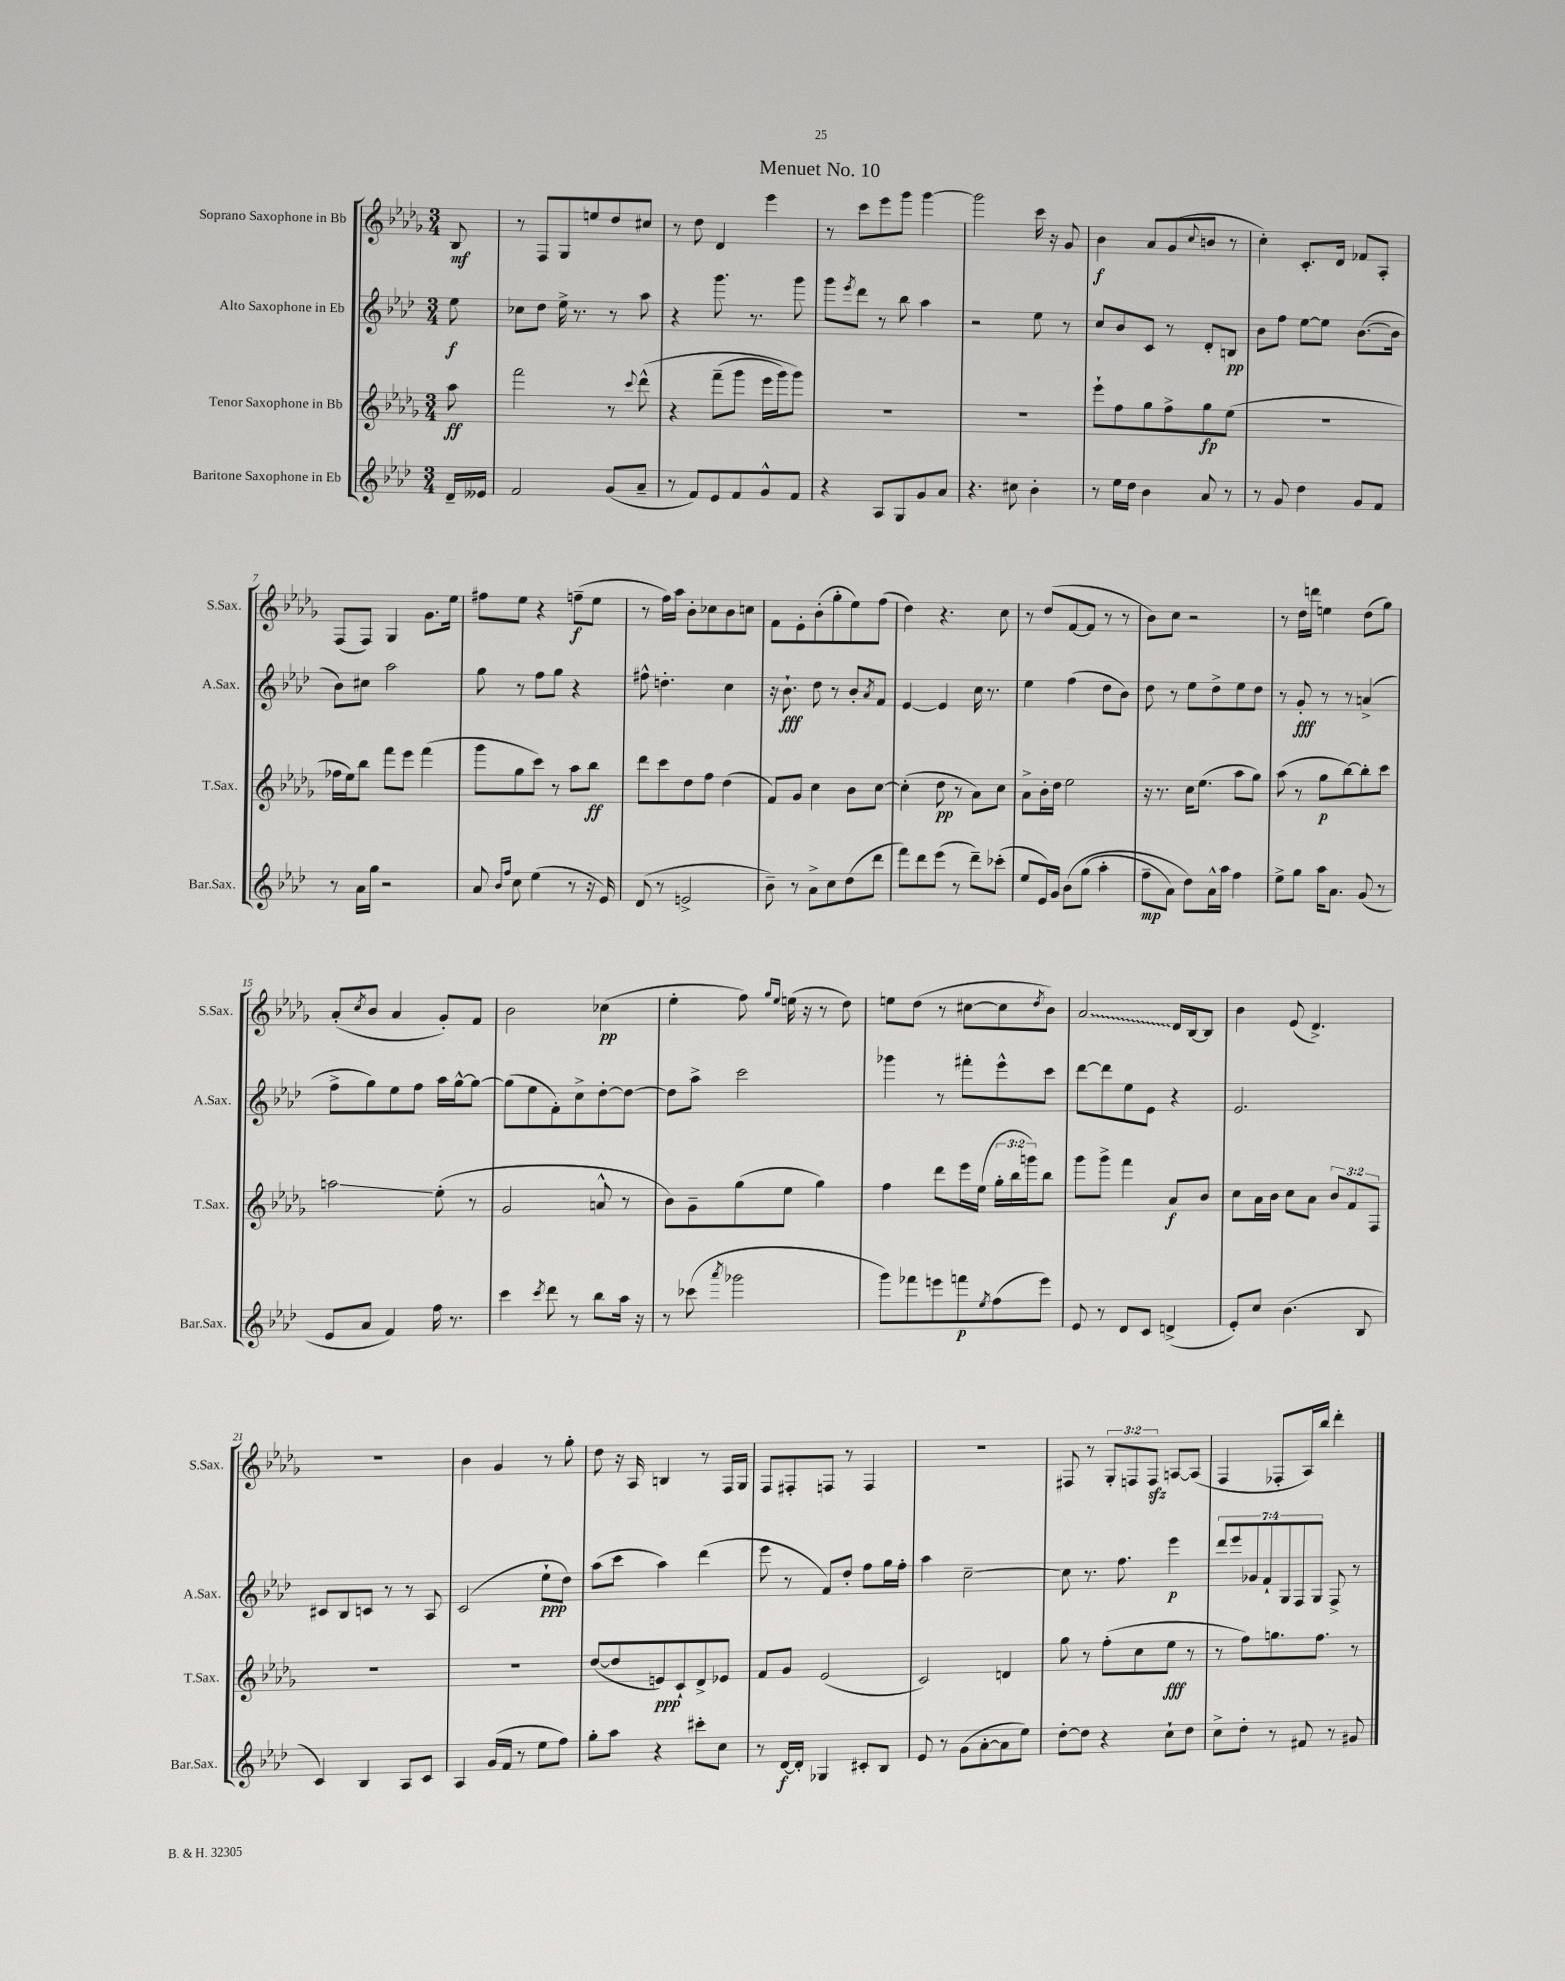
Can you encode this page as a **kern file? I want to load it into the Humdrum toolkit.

**kern	**kern	**kern	**kern
*staff4	*staff3	*staff2	*staff1
*clefG2	*clefG2	*clefG2	*clefG2
*k[b-e-a-d-]	*k[b-e-a-d-g-]	*k[b-e-a-d-]	*k[b-e-a-d-g-]
*M3/4	*M3/4	*M3/4	*M3/4
16d-~	8aa-	8ee-	8B-
16e--	.	.	.
=	=	=	=
2f	2fff	8cc-	8r
.	.	8dd-	8F
.	.	16ee-^	8G-
.	.	8.r	.
.	.	.	8ee
(8g	8r	8r	8dd-
.	8qqccc	.	.
8a-~	&(8ddd-^^	8aa-	8cc#
=	=	=	=
8r	4r	4r	8r
8f)	.	.	8dd-
8e-	(8fff~	8.ggg	4d-
8f	8ggg-	.	.
.	.	8.r	.
8g^^	16eee-	.	4eee-
.	16ggg-)	.	.
8f	8ggg-&)	8ggg	.
=	=	=	=
4r	2.r	8ggg	8r
.	.	8qeee-	.
.	.	8ddd-	8ccc
8A-	.	8r	8eee-
8G	.	8bb-	8ggg-
8g	.	4aa-	[4ggg-
8a-	.	.	.
=	=	=	=
4.r	2.r	2r	2ggg-]
8cc#	.	.	.
4b-'	.	8ee-	16ccc
.	.	.	16r
.	.	8r	8g-
=	=	=	=
8r	8eee-`	8cc	4b-
16ee-	8ff	8b-	.
16dd-	.	.	.
4b-	8gg-	8c	8a-
.	8ff^	8r	(8g-
.	.	.	8qqcc
8a-	8gg-	8d-'	8b
8r	(8ee-	8B	8r
=	=	=	=
8r	2.r	8b-	4cc')
8g	.	8ff	.
4dd-	.	[8ee-	8.c'
.	.	8ee-]	.
.	.	.	16d-
8g	.	([8.b-	8f-
8f	.	.	8A-'
.	.	16b-]	.
=	=	=	=
8r	16ff-	8b-)	(8F
.	16ee-)	.	.
16a-	8bb-	8cc#	8F)
16gg	.	.	.
2r	8fff	2aa-	4G-
.	8eee-	.	.
.	(4fff	.	8.g-
.	.	.	16ee-
=	=	=	=
8a-	8ggg-	8gg	8ff#
16qqb-	.	.	.
16qqff	.	.	.
8cc	8gg-	8r	8ee-
(4ee-	8ccc)	8ff	4r
.	8r	8gg	.
8r	8aa-	4r	(8ff~
16r	8bb-	.	8ee-
16e-)	.	.	.
=	=	=	=
(8d-	8ddd-	8ff#^^	8r
8r	8ccc	4.dd'	16ff)
.	.	.	16aa-
2e^	8dd-	.	8b-'
.	8ff	.	8cc-
.	(4dd-	4cc	8b-
.	.	.	8cc
=	=	=	=
8b-~)	8f)	16r	8f
.	.	8.b-`	.
8r	8g-	.	8e-'
8a-^	4cc	8dd-	(8b-'
8cc	.	8r	8gg-'
(8dd-	8b-	8b-'	8ee-)
.	.	8qa-	.
8ddd-	[8cc	8f	(8ff
=	=	=	=
8fff)	(4cc']	[4e-	4dd-)
8ddd-	.	.	.
(8eee-	8dd-	4e-]	4.r
8r	8r	.	.
8ddd-~)	8a-)	16cc	.
.	.	8.r	.
(8ccc-'	8cc	.	8cc
=	=	=	=
8ee-	8a-^	4ee-	8r
16e-)	16b-'	.	(8dd-
16g	16dd-	.	.
&(8b-	2ee-	(4ff	[8f
(8gg	.	.	8f]
4aa-'	.	8dd-	8r
.	.	8b-)	8r
=	=	=	=
8ff~	16r	8dd-	8b-)
.	8.r	.	.
8a-)	.	8r	8cc
8dd-&)	16cc	8ee-	2r
.	(8.ee-	.	.
16a-^^	.	8dd-^	.
16aa-	.	.	.
4ff	8aa-	8ee-	.
.	8gg-)	8dd-	.
=	=	=	=
8ee-^	(8aa-	8r	8r
8gg	8r	8g'	16dd-
.	.	.	16ddd
16aa-	8gg-	8r	4ee
8.a-	.	.	.
.	[8bb-)	8r	.
(8g	8bb-']	(4a^	(8dd-
8r	8ccc	.	8gg-)
=	=	=	=
8e-	2aa	8ff^	(8a-'
.	.	.	8qcc
8a-	.	8gg)	8b-
4f)	.	8ee-	4a-
.	.	8ff	.
16ff	(8ee-'	16aa-	8g-')
8.r	.	[16gg^^	.
.	8r	8gg_	8f
=	=	=	=
4ccc	2g-	(8gg]	2b-
.	.	8ee-	.
8qccc	.	.	.
8ddd-	.	8f')	.
8r	.	8cc^	.
8bb-	8a^^	[8dd-'	(4cc-
16aa-	8r	8dd-_	.
16r	.	.	.
=	=	=	=
8r	8b-)	8dd-]	4ee-'
(8ccc-	8g-~	8aa-^	.
8qaaa-	.	.	.
2ggg-	(8gg-	2ccc	8ff)
.	.	.	16qqgg-
.	.	.	16qqee-
.	8ee-	.	(16ee
.	.	.	16r
.	4gg-)	.	8r
.	.	.	8dd-)
=	=	=	=
8ggg)	4ff	4ggg-	8ee
8fff-	.	.	(8dd-
8eee	8ddd-	8r	8r
8fff	16eee-	8fff#'	[8cc#
.	(16ee-	.	.
8qee-	.	.	.
(8ff	24gg-'	8eee-^^	8cc#]
.	24bb-	.	.
.	24ggg)	.	.
.	.	.	8qdd-
8eee)	8bb-	8ccc	8b-)
=	=	=	=
8e-	8ggg-	[8ddd-	2a-
8r	8ggg-^	8ddd-]	.
8d-	4fff	8ee-	.
8c	.	8e-	.
(4d^	8a-	4r	16d-
.	.	.	[16B-
.	8b-	.	8B-]
=	=	=	=
8e-')	8cc	2.e-	4b-
8cc	16a-	.	.
.	16b-	.	.
(4.b-	8cc	.	(8e-
.	8a-	.	4.d-^)
.	12b-	.	.
.	12f	.	.
8B-	.	.	.
.	12F	.	.
=	=	=	=
4c)	2.r	8c#	2.r
.	.	8B-	.
4B-	.	8c	.
.	.	8r	.
8A-	.	8r	.
8c	.	8A-	.
=	=	=	=
4A-	2.r	(2c	4b-
(16g	.	.	4g-
16f	.	.	.
8r	.	.	.
8ee-	.	8ee-`	8r
8ff)	.	8dd-)	8gg-'
=	=	=	=
8gg'	([8dd-	(8aa-	8dd-
8aa-	8dd-]	8ccc	16r
.	.	.	16A-
4r	8e)	4aa-)	4B
.	8c`	.	.
8ccc#'	8d-^	(4ddd-	8r
8cc	8e-	.	16F
.	.	.	16G-
=	=	=	=
8r	8f	8eee-	8F
[16d-	8g-	8r	8F#'
16d-']	.	.	.
4G-	(2e-	8f)	8F
.	.	8dd-'	8r
8c#'	.	8ff	4F
8B-	.	16gg	.
.	.	16ff'	.
=	=	=	=
8e-	2c)	4aa-	2.r
8r	.	.	.
(8g	.	[2cc~	.
[8a-'	.	.	.
8a-]	4d	.	.
8ee-)	.	.	.
=	=	=	=
[8dd-'	8gg-	8cc]	8F#
8dd-]	8r	8.r	8r
4r	(8ff'	.	12G-'
.	.	8.ff	.
.	.	.	12F
.	8cc	.	.
.	.	.	12F
8cc`	8ee-	4eee-	[8A
8dd-	8r	.	(8A]
=	=	=	=
8cc^	8r	14ddd-	4F
.	.	14eee-	.
8dd-'	8ff)	.	.
.	.	14g-	.
.	.	14f`	.
8r	8.gg	.	8F-'
.	.	14G	.
.	.	14F	.
8f#	.	.	16A-)
.	.	14G	.
.	8.ff	.	16bb-
8r	.	8F^	4ddd-'
8g#	8r	8r	.
==	==	==	==
*-	*-	*-	*-
